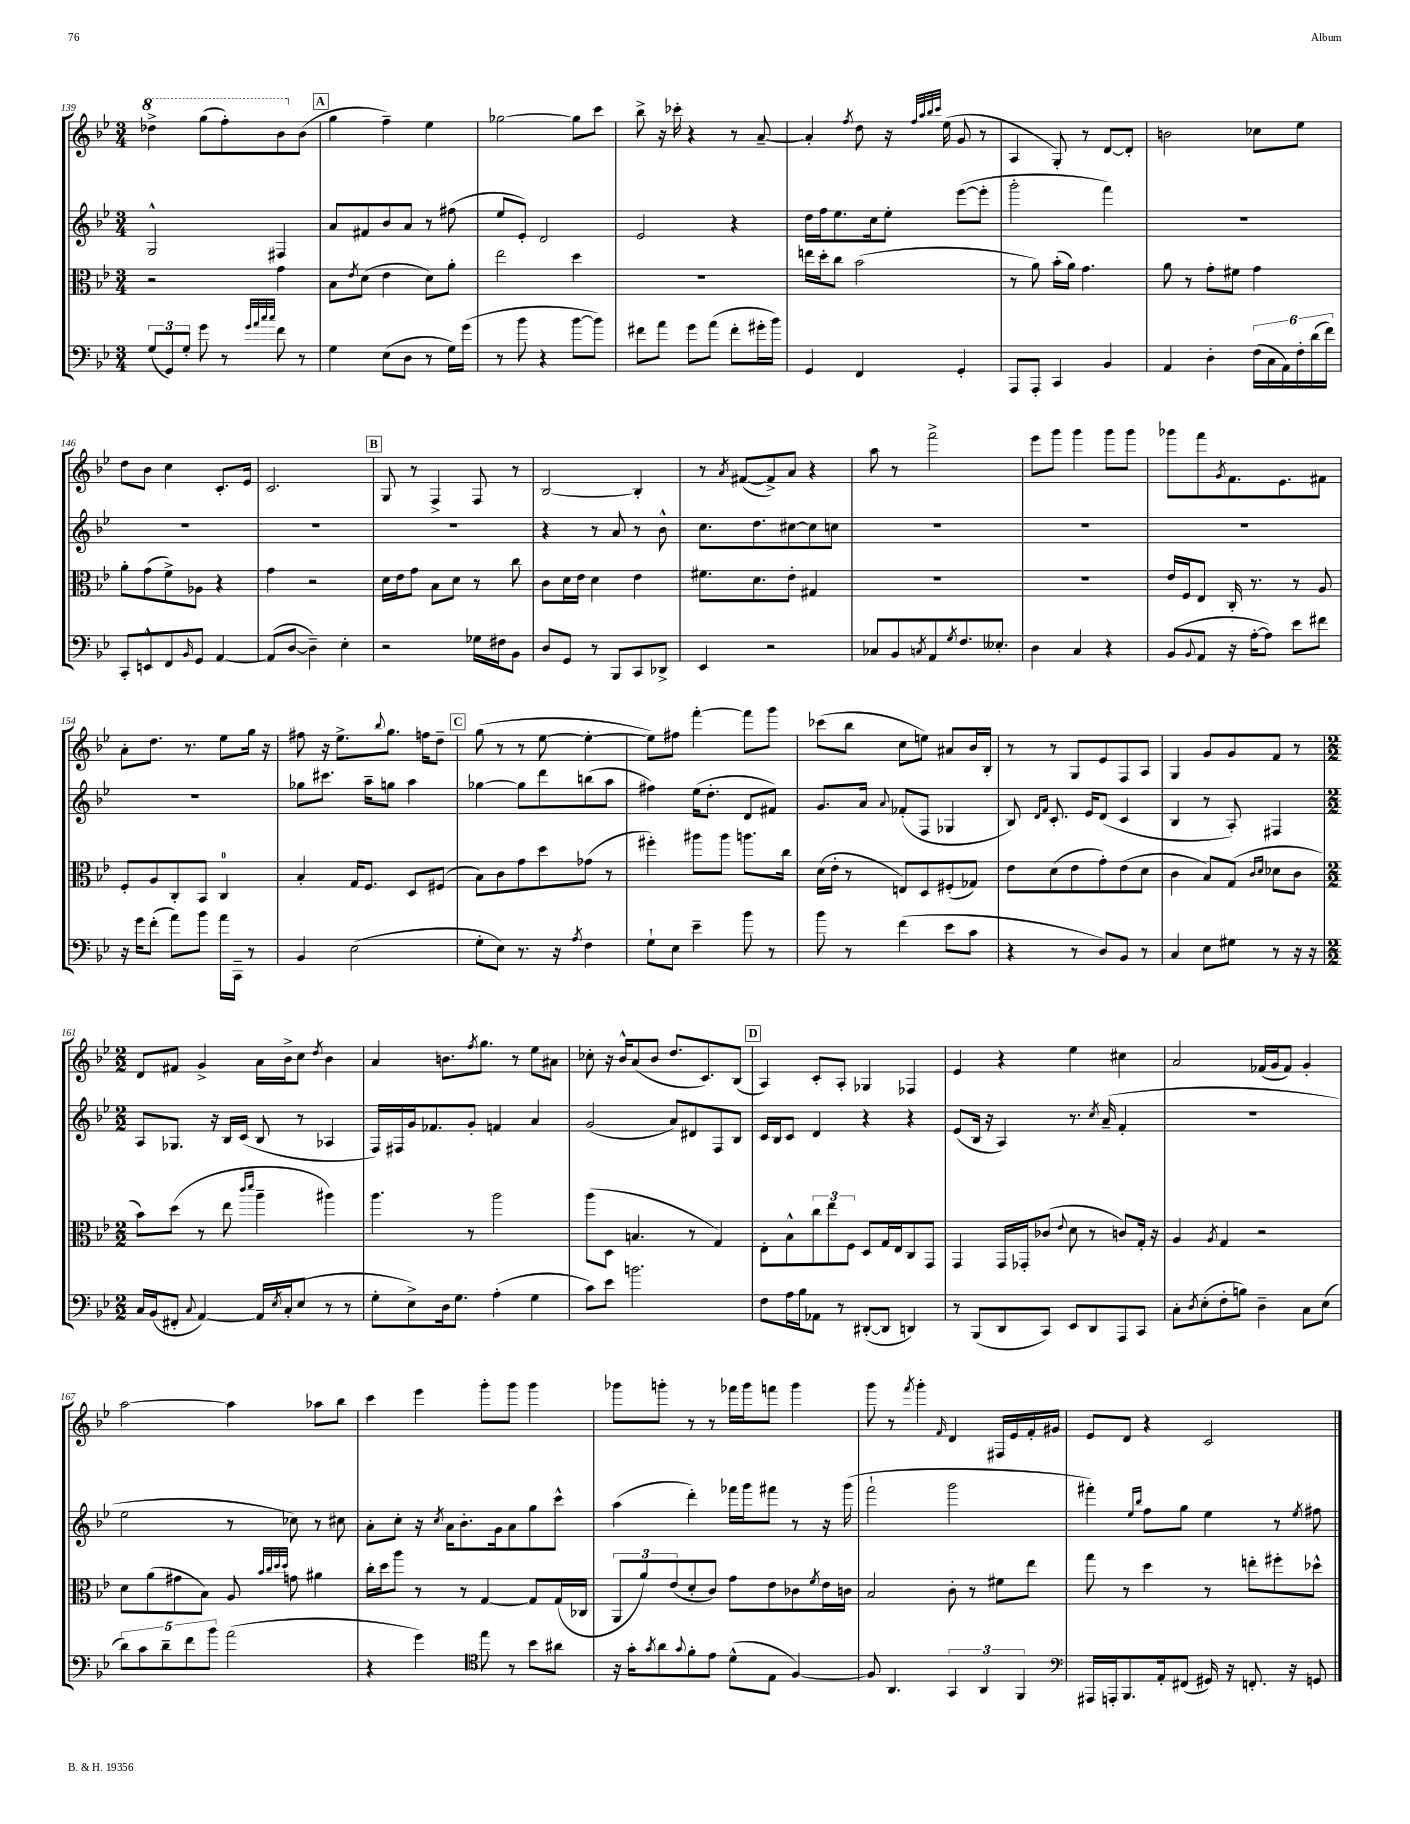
<<
\new StaffGroup <<
\new Staff = "s0" {
    \clef treble \key bes \major \numericTimeSignature \time 3/4
    \ottava #1 des'''4-> g'''8( f'''8-.) bes''8 \ottava #0 bes'8( |
    \mark \markup { \box "A" } g''4 f''4--) ees''4 |
    ges''2~ ges''8 c'''8 |
    bes''8-> r16 ces'''16-. r4 r8 a'8~-- |
    a'4-. \acciaccatura { f''8 } d''8 r16 \grace { f''32 a''32 bes''32 c'''32 } ees''16( g'8 r8 |
    a4 g8-.) r8 d'8~ d'8-. |
    b'2 ces''8 ees''8 |
    d''8 bes'8 c''4 c'8.-. ees'16 |
    c'2. |
    \mark \markup { \box "B" } g8 r8 f4-> f8 r8 |
    bes2~ bes4-. |
    r8 \acciaccatura { a'8 } fis'8~( fis'8->) a'8 r4 |
    a''8 r8 f'''2-> |
    ees'''8 g'''8 g'''4 g'''8 g'''8 |
    ges'''8 f'''8 \acciaccatura { g'8 } f'8. ees'8. fis'8 |
    a'8-. d''8. r8. ees''8 g''16 r16 |
    fis''8 r16 ees''8.-> \appoggiatura { bes''8 } g''8. f''16 d''8-- |
    \mark \markup { \box "C" } g''8( r8 r8 ees''8~ ees''4~-. |
    ees''8) fis''8 f'''4~-. f'''8 g'''8 |
    ces'''8( bes''8 c''8 e''8) ais'8 bes'16 bes16-. |
    r8 r8 g8 ees'8 f8 a8 |
    g4 g'8 g'8 f'8 r8 |
    \numericTimeSignature \time 2/2 d'8 fis'8 g'4-> a'16 bes'16-> c''8 \acciaccatura { d''8 } bes'4 |
    a'4 b'8. \acciaccatura { f''8 } g''8. r8 ees''8 ais'8 |
    ces''8-. r16 bes'16-^ a'8( bes'8 d''8. c'8.) bes8( |
    \mark \markup { \box "D" } a4) c'8-. a8-. ges4 fes4 |
    ees'4 r4 ees''4 cis''4 |
    a'2 fes'16( g'16 fes'8) g'4-. |
    a''2~ a''4 aes''8 bes''8 |
    c'''4 ees'''4 g'''8-. g'''8 g'''4 |
    ges'''8 g'''8-. r8 r8 fes'''16 g'''16 f'''8 g'''4 |
    g'''8 r8 \acciaccatura { f'''8 } g'''4-. \grace { f'16 } d'4 fis16 ees'16 f'16-. gis'16 |
    ees'8 d'8 r4 c'2 \bar "|." |
}
\new Staff = "s1" {
    \clef treble \key bes \major \numericTimeSignature \time 3/4
    g2-^ fis4 |
    \mark \markup { \box "A" } a'8 fis'8 bes'8 a'8 r8 fis''8( |
    ees''8 ees'8-.) d'2 |
    ees'2 r4 |
    d''16 f''16 ees''8. c''16 ees''8-. ees'''8~( ees'''8-. |
    g'''2-. f'''4) |
    R2. |
    R2. |
    R2. |
    \mark \markup { \box "B" } R2. |
    r4 r8 a'8 r8 bes'8-^ |
    c''8. d''8. cis''8~ cis''8 c''8 |
    R2. |
    R2. |
    R2. |
    R2. |
    ges''8 cis'''8. a''16-- g''8 a''4 |
    \mark \markup { \box "C" } ges''4~ ges''8 d'''8 b''8( a''8 |
    fis''4) ees''16( d''8.-. d'8 fis'8) |
    g'8. a'16 \appoggiatura { a'8 } fes'8-.( f8 ges4 |
    bes8) \grace { d'16 f'16 } c'8.-. ees'16 d'8( c'4 |
    bes4 r8 a8-.) fis4 |
    \numericTimeSignature \time 2/2 a8 ges8. r16 bes16 c'16( bes8 r8 aes4 |
    f16) fis16 g'16 fes'8. g'8-. f'4 a'4 |
    g'2( a'8) dis'8 f8 bes8 |
    \mark \markup { \box "D" } c'16 bes16 c'8 d'4 r4 r4 |
    ees'8( bes16 r16 a4) r8. \acciaccatura { c''8 } a'16--( f'4-. |
    R1 |
    ees''2 r8 ces''8) r8 cis''8 |
    a'8-. c''8-. r16 \acciaccatura { c''8 } a'16 bes'8.-. g'16 a'8 g''8 c'''8-^ |
    a''4( d'''4-.) fes'''16 g'''16 fis'''8 r8 r16 g'''16( |
    f'''2-! g'''2 |
    fis'''4-.) \grace { ees''16 bes''16 } f''8 g''8 ees''4 r8 \acciaccatura { ees''8 } fis''8 \bar "|." |
}
\new Staff = "s2" {
    \clef alto \key bes \major \numericTimeSignature \time 3/4
    r2 g'4 |
    \mark \markup { \box "A" } bes8 \acciaccatura { ees'8 } d'8( ees'4 d'8) a'8-. |
    ees''2 d''4 |
    R2. |
    e''16 d''16-. c''8 bes'2( |
    r8 a'8) bes'16-.( a'16) g'4. |
    a'8 r8 g'8-. fis'8 g'4 |
    a'8-. g'8( f'8->) aes8 r4 |
    g'4 r2 |
    \mark \markup { \box "B" } d'16 ees'16 g'8 bes8 d'8 r8 c''8 |
    c'8 d'16 ees'16 d'4 ees'4 |
    fis'8. d'8. ees'8-. gis4 |
    R2. |
    R2. |
    ees'16 f16 ees8 c16-. r8. r8 a8 |
    f8-. a8 c8-. bes,8 c4-0 |
    bes4-. g16 f8. d8 fis8( |
    \mark \markup { \box "C" } bes8) c'8 g'8 d''8 ges'8( r8 |
    fis''4-.) ais''8 ais''8 a''8. c''16 |
    d'16( ees'16-. r8 e8) d8 fis8-.( ges8) |
    ees'8 d'8( ees'8 g'8-.) ees'8( d'8 |
    c'4 bes8) g8( \grace { c'16 d'16 } des'8 c'8 |
    \numericTimeSignature \time 2/2 bes'8) d''8( r8 ees''8 \grace { c'''16 d'''16 } a''4-- ais''4) |
    a''4. r8 a''2 |
    a''8( d8 b4. r8 g4) |
    \mark \markup { \box "D" } ees8-. bes8-^ \tuplet 3/2 { c''8 ees''8 f8 } d8 g16 ees16 c8 g,8 |
    g,4 g,16 ges,16-. ces'8( \appoggiatura { ees'8 } d'8 r8 c'8) g16-. r16 |
    a4 \acciaccatura { a8 } g4 r2 |
    d'8 a'8( gis'8 bes8) a8 \grace { bes'32 c''32 d''32 d''32 } g'8 ais'4 |
    c''16-. d''16 a''8 r8 r8 g4~ g8 g16( ces16 |
    \tuplet 3/2 { a,8 a'8) ees'8( } d'8-. c'8) g'8 ees'8 ces'8 \acciaccatura { f'8 } ees'16 c'16 |
    bes2 c'8-. r8 fis'8 ees''8 |
    g''8 r8 d''4 r8 e''8-. fis''8-. des''8-^ \bar "|." |
}
\new Staff = "s3" {
    \clef bass \key bes \major \numericTimeSignature \time 3/4
    \tuplet 3/2 { g8( g,8) g8-. } g'8 r8 \grace { g'32 a'32 c''32 c''32 } f'8 r8 |
    \mark \markup { \box "A" } g4 ees8( d8 r8 g16) g'16( |
    r8 bes'8 r4 bes'8~ bes'8) |
    fis'8 a'8 g'8 a'8( fis'8-. gis'16-. bes'16) |
    g,4 f,4 g,4-. |
    a,,8 a,,8-. c,4 bes,4 |
    a,4 d4-. \tuplet 6/4 { f16( c16 a,16) f16-. d'16( f'16) } |
    c,8-. e,8-^ f,8 \grace { bes,16 } g,8 a,4~ |
    a,8( d8~ d4--) ees4-. |
    \mark \markup { \box "B" } r2 ges16 fis16 bes,8 |
    d8 g,8 r8 bes,,8 c,8 des,8-> |
    ees,4 r2 |
    ces8 bes,8 \acciaccatura { c8 } a,8 \acciaccatura { g8 } f8. eeses8.-. |
    d4 c4 r4 |
    bes,8( \appoggiatura { bes,8 } a,8 r16 a16~-. a8) ees'8 fis'8 |
    r16 g'16 f'8-.( a'8) bes'8 a'16 c,16-- r8 |
    bes,4 ees2( |
    \mark \markup { \box "C" } g8-. ees8) r8. r16 \acciaccatura { a8 } f4 |
    g8-! ees8 ees'4-- bes'8 r8 |
    bes'8 r8 f'4( ees'8 c'8 |
    r4 r8 d8) bes,8 r8 |
    c4 ees8 gis8 r8 r16 r16 |
    \numericTimeSignature \time 2/2 c16 bes,16( fis,8-. \appoggiatura { c8 } a,4~) a,16 \acciaccatura { ees8 } c16-.( ees8 r8 r8 |
    g8-. ees8->) d16 g8. a4-.( g4 |
    c'8) ees'8 b'2. |
    \mark \markup { \box "D" } f8 a16 bes16 aes,8 r8 dis,8~-.( dis,8 d,4) |
    r8 bes,,8( d,8 c,8) ees,8 d,8 a,,8 c,8 |
    c8-. \acciaccatura { d8 } ees8-.( f8-. b8) d4-- c8 ees8( |
    \tuplet 5/4 { d'8) c'8 d'8-- f'8 bes'8 } a'2( |
    r4 g'4) \clef tenor ees''8 r8 bes'8 ais'8 |
    r16 g'16-. \acciaccatura { g'8 } a'8 \appoggiatura { g'8 } f'8-. ees'8 d'8-^( ees8 f4~) |
    f8 a,4. \tuplet 3/2 { g,4 a,4 f,4 } |
    \clef bass ais,,16 a,,16-. bes,,8. a,16-. fis,8( gis,16) r16 f,8.-. r16 g,8 \bar "|." |
}
>>
>>
\layout { \context { \Score currentBarNumber = #139 } }
